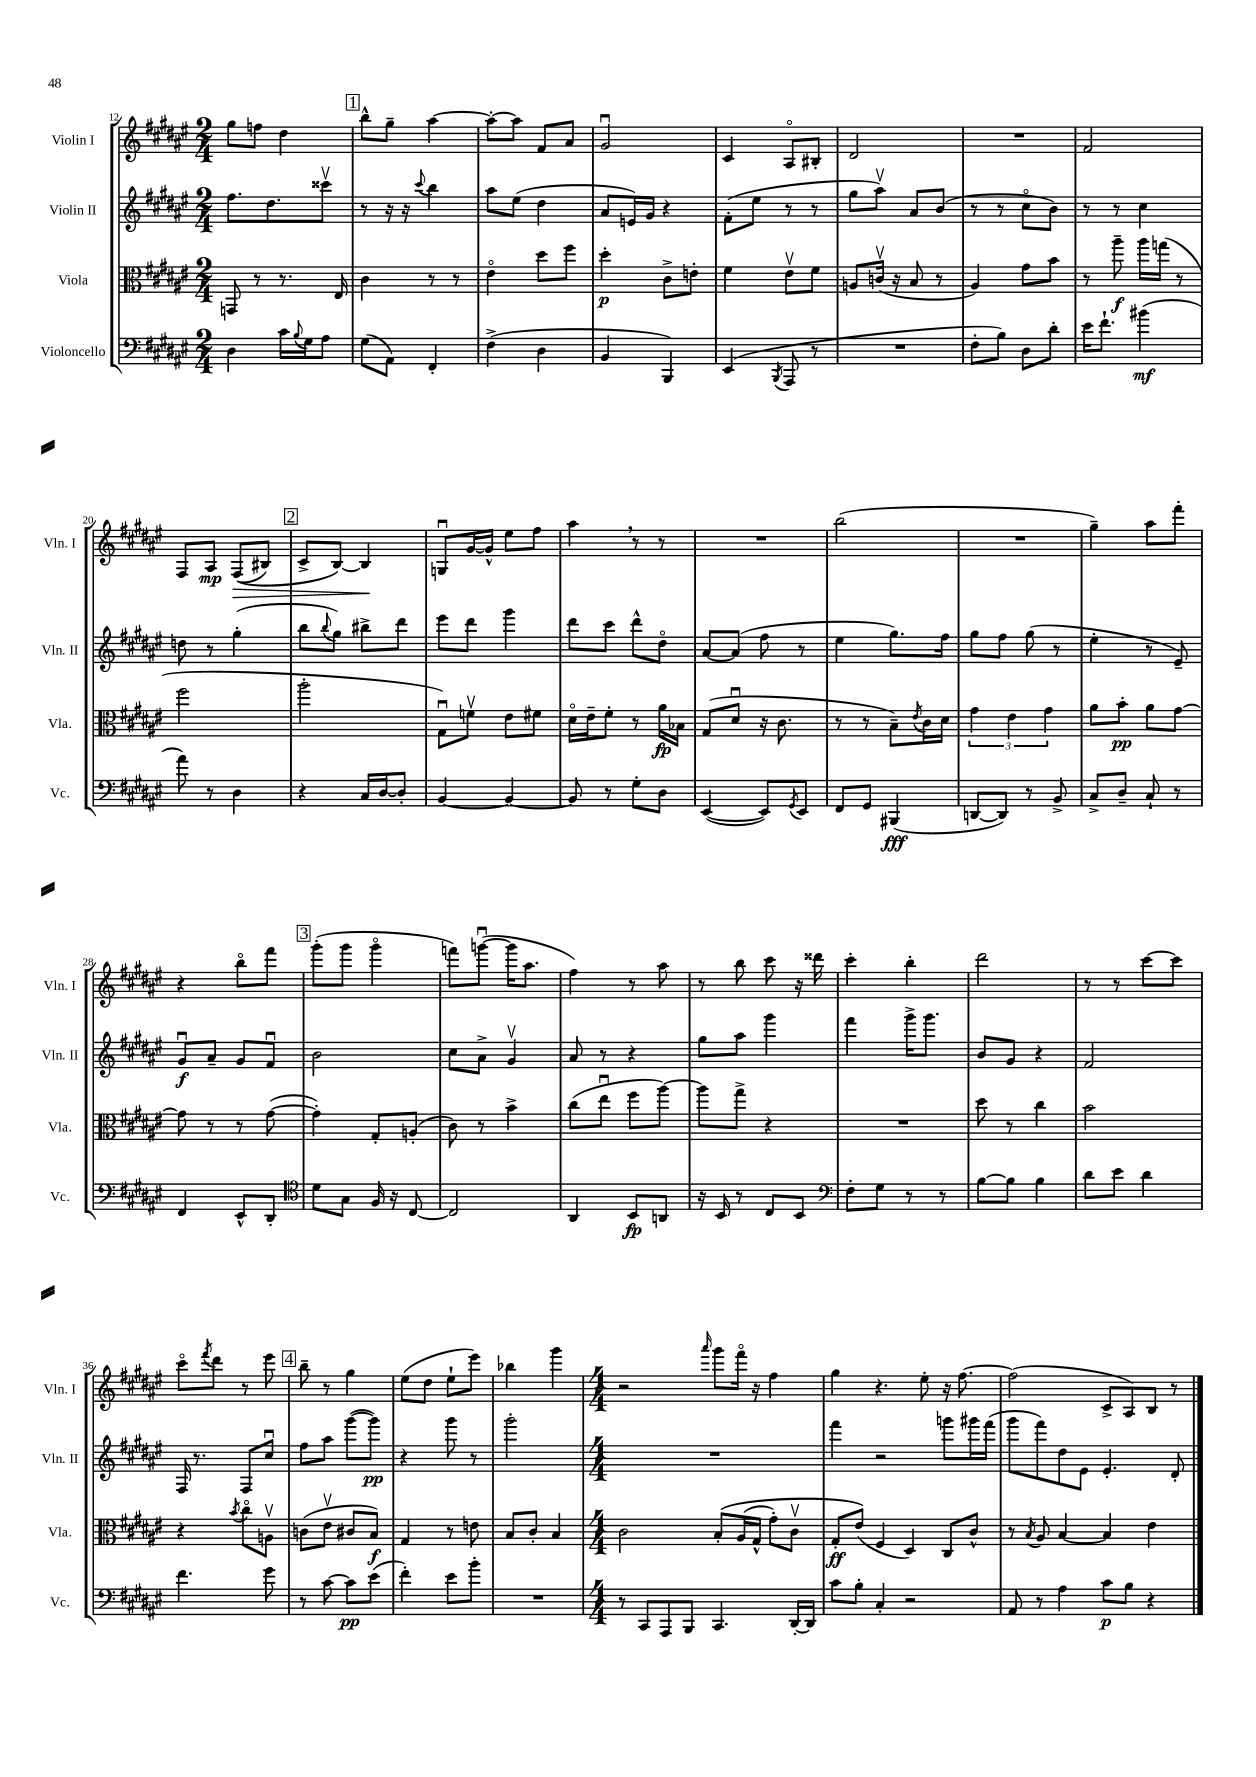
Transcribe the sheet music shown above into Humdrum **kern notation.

**kern	**kern	**kern	**kern
*staff4	*staff3	*staff2	*staff1
*clefF4	*clefC3	*clefG2	*clefG2
*k[f#c#g#d#a#e#]	*k[f#c#g#d#a#e#]	*k[f#c#g#d#a#e#]	*k[f#c#g#d#a#e#]
*M2/4	*M2/4	*M2/4	*M2/4
4D#	8GG	8.ff#	8gg#
.	8r	.	8ff
.	.	8.dd#	.
16c#	8.r	.	4dd#
8qqB	.	.	.
16G#	.	.	.
8A#	.	8ccc##v	.
.	16E#	.	.
=	=	=	=
(8G#	4c#	8r	8bb^^
8AA#)	.	16r	8gg#~
.	.	16r	.
.	.	8qqccc#	.
4FF#'	8r	4bb	[4aa#
.	8r	.	.
=	=	=	=
(4F#^	4e#o	8aa#	8aa#'_
.	.	(8ee#	8aa#]
4D#	8dd#	4dd#	8f#
.	8ff#	.	8a#
=	=	=	=
4BB	4dd#'	8a#	2g#u
.	.	16e)	.
.	.	16g#	.
4BBB)	8c#^	4r	.
.	8e'	.	.
=	=	=	=
(4EE#	4f#	(8f#'	4c#
.	.	8ee#	.
8qBBB	.	.	.
8AAA#	8e#v	8r	8A#o
8r	8f#	8r	8B#'
=	=	=	=
2r	8A	8gg#	2d#
.	(16cv	8aa#v)	.
.	16r	.	.
.	8B	8a#	.
.	8r	(8b	.
=	=	=	=
8F#'	4A#)	8r	2r
8B)	.	8r	.
8D#	8g#	8cc#o	.
8d#'	8b	8b)	.
=	=	=	=
16e#	8r	8r	2f#
8.f#`	.	.	.
.	8aa#~	8r	.
(4b#	16aa#	4cc#	.
.	(16gg	.	.
.	8r	.	.
=	=	=	=
8a#)	2ff#	8dd	8F#
8r	.	8r	8A#
4D#	.	(4gg#'	&((8F#
.	.	.	8B#)
=	=	=	=
4r	2aa#'	8bb	8c#^
.	.	8qqbb	.
.	.	8gg#)	[8B&)
16C#	.	8bb#^	4B]
[16D#	.	.	.
8D#']	.	8ddd#	.
=	=	=	=
[4BB	8G#u)	8eee#	8Gu
.	8fv	8ddd#	[16g#
.	.	.	16g#^^]
4BB_	8e#	4ggg#	8ee#
.	8f#	.	8ff#
=	=	=	=
8BB]	16d#o	8ddd#	4aa#
.	16e#~	.	.
8r	8f#'	8ccc#	.
8G#'	8r	8ddd#^^	8r
8D#	16a#	8dd#o	8r
.	16B-	.	.
=	=	=	=
([4EE#	(8G#	[8a#	2r
.	8d#u	(8a#]	.
8EE#])	16r	8ff#	.
.	8.c#	.	.
8qGG#	.	.	.
8EE#	.	8r	.
=	=	=	=
8FF#	8r	4ee#	(2bb
8GG#	8r	.	.
(4BBB#	8B~)	8.gg#)	.
.	8qe#	.	.
.	16c#	.	.
.	16d#	16ff#	.
=	=	=	=
[8DD	6g#	8gg#	2r
8DD])	.	8ff#	.
.	6e#	.	.
8r	.	(8gg#	.
.	6g#	.	.
8BB^	.	8r	.
=	=	=	=
8C#^	8a#	4ee#'	4gg#~)
8D#~	8b'	.	.
8C#`	8a#	8r	8aa#
8r	[8g#	8e#~)	8fff#'
=	=	=	=
4FF#	8g#]	8g#u	4r
.	8r	8a#~	.
8EE#^^	8r	8g#	8bbo
8DD#'	([8g#	8f#u	8fff#
=	=	=	=
*clefC4	*	*	*
8d#	4g#'])	2b	(8ggg#'
8G#	.	.	8ggg#
16F#	8G#'	.	4ggg#o
16r	.	.	.
[8C#	(8A'	.	.
=	=	=	=
2C#]	8c#)	8cc#	8fff)
.	8r	8a#^	([8gggu
.	4b^	4g#v	16ggg]
.	.	.	8.aa#
=	=	=	=
4AA#	(8cc#	8a#	4ff#)
.	8ee#u	8r	.
8BB	8ff#	4r	8r
8AA	[8aa#)	.	8aa#
=	=	=	=
16r	8aa#]	8gg#	8r
16BB	.	.	.
8r	8gg#^	8aa#	8bb
8C#	4r	4ggg#	8ccc#
8BB	.	.	16r
.	.	.	16ddd##
=	=	=	=
*clefF4	*	*	*
8F#'	2r	4fff#	4ccc#'
8G#	.	.	.
8r	.	16ggg#^	4bb'
.	.	8.ggg#	.
8r	.	.	.
=	=	=	=
[8B	8dd#	8b	2ddd#
8B]	8r	8g#	.
4B	4cc#	4r	.
=	=	=	=
8d#	2b	2f#	8r
8e#	.	.	8r
4d#	.	.	[8ccc#
.	.	.	8ccc#]
=	=	=	=
4.f#	4r	16F#	8ccc#o
.	.	8.r	.
.	.	.	8qfff#
.	.	.	8ddd#
.	8qb	.	.
.	8cc#o	8F#	8r
8g#	8Av	8cc#u	8eee#
=	=	=	=
8r	(8c	8ff#	8bb~
[8c#	8e#v	8aa#	8r
8c#]	8c#	([8ggg#	4gg#
(8e#	8B)	8ggg#])	.
=	=	=	=
4f#')	4G#	4r	(8ee#
.	.	.	8dd#
8e#	8r	8ggg#	8ee#`
8b'	8e	8r	8eee#)
=	=	=	=
2r	8B	2ggg#'	4bb-
.	8c#'	.	.
.	4B	.	4ggg#
=	=	=	=
*M4/4	*M4/4	*M4/4	*M4/4
8r	2c#	1r	2r
8CC#	.	.	.
8AAA#	.	.	.
8BBB	.	.	.
.	.	.	16qqaaa#
4.CC#	&(8B'	.	8ggg#
.	(16A#	.	16fff#o
.	16G#^^	.	16r
.	8g#')	.	4ff#
[16DD#'	8c#v	.	.
16DD#]	.	.	.
=	=	=	=
8c#	8G#'	4fff#	4gg#
8B'	(8e#&)	.	.
4C#'	4F#	2r	4.r
2r	4D#)	.	.
.	.	.	8ee#'
.	8C#	8ggg	16r
.	.	.	[8.ff#
.	8c#^^	16ggg#	.
.	.	(16fff#	.
=	=	=	=
8AA#	8r	8ggg#	(2ff#]
.	8qB	.	.
8r	8A#	8fff#)	.
4A#	[4B	8dd#	.
.	.	8e#	.
8c#	4B]	4.e#'	8c#^
8B	.	.	8A#)
4r	4e#	.	8B
.	.	8d#'	8r
==	==	==	==
*-	*-	*-	*-
